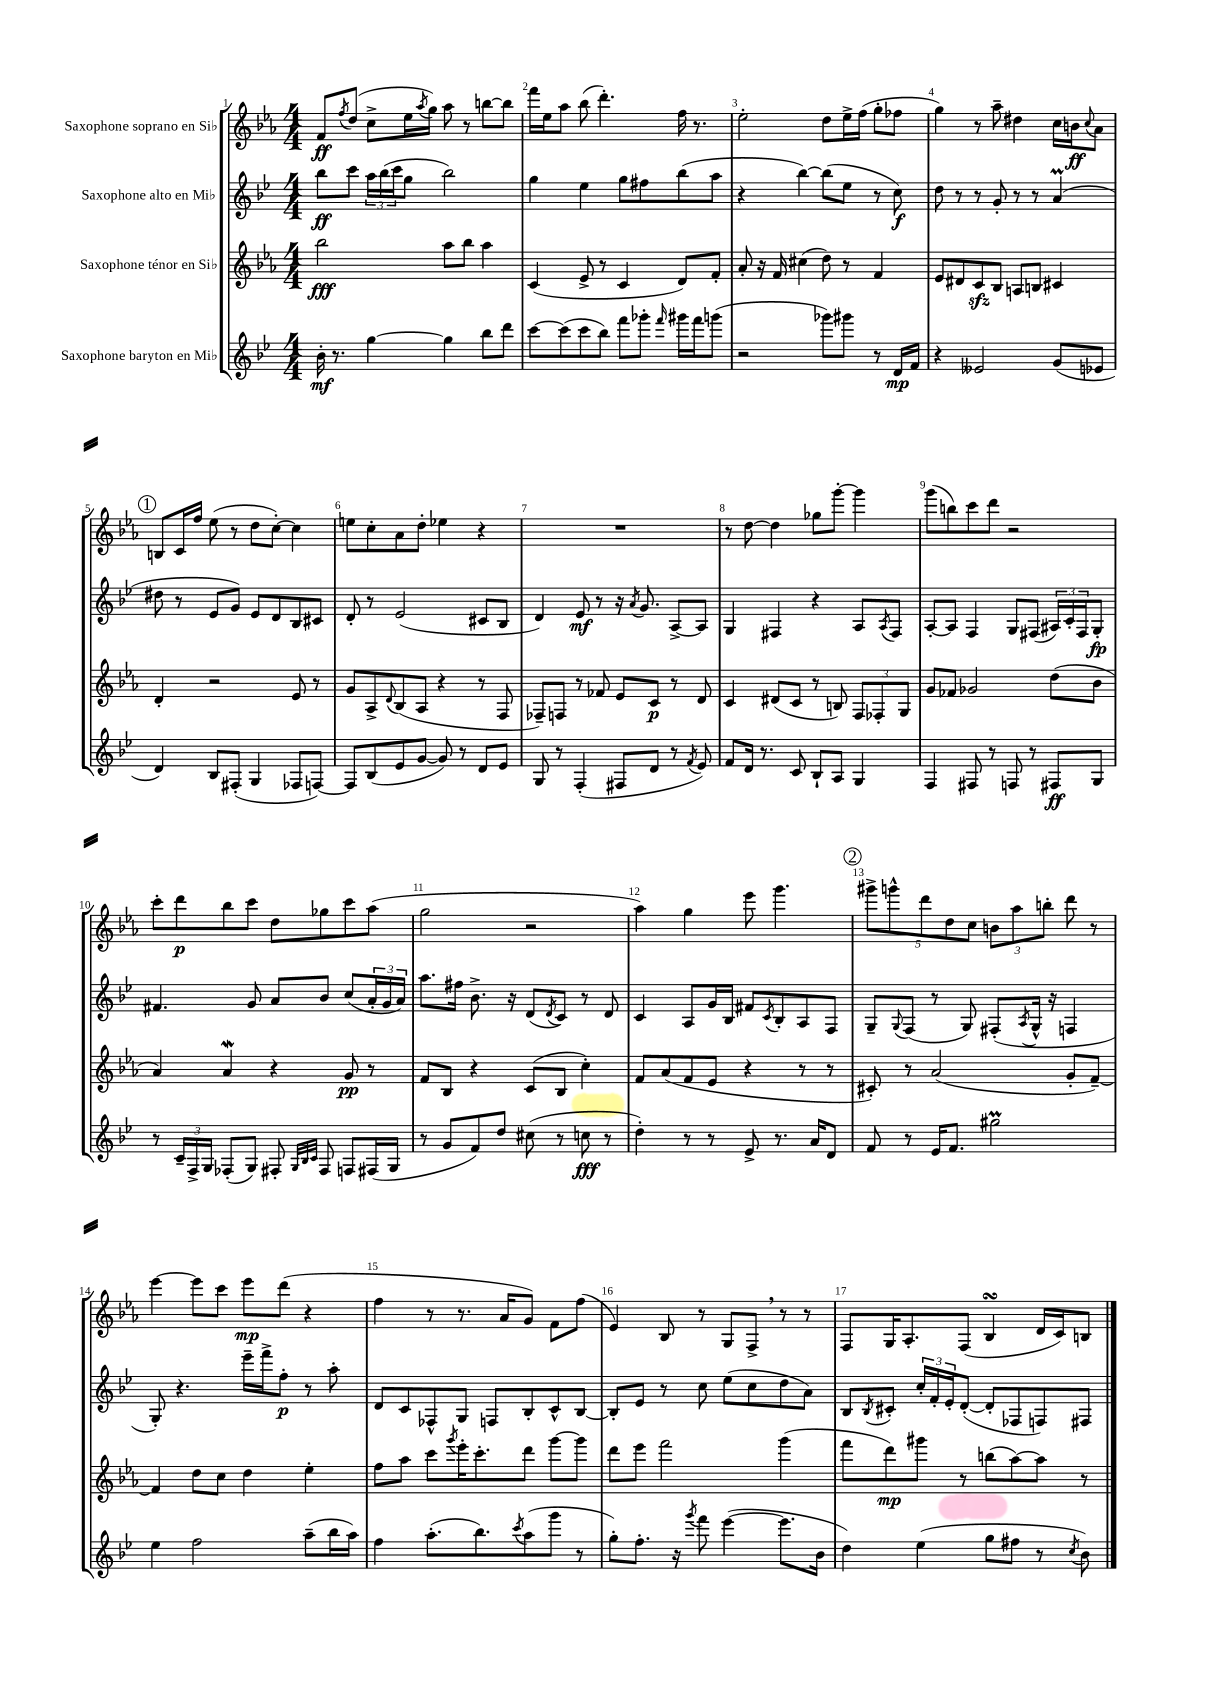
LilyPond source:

<<
\new StaffGroup <<
\new Staff = "s0" \with { instrumentName = "Saxophone soprano en Sib" } {
    \clef treble \key ees \major \numericTimeSignature \time 4/4
    f'8\ff \acciaccatura { f''8 } d''8( c''8-> ees''16 \acciaccatura { aes''8 } g''16) aes''8 r8 b''8~ b''8 |
    f'''16 ees''16 aes''8 bes''8( d'''4.-.) f''16 r8. |
    ees''2-. d''8 ees''16-> f''16( g''8-. fes''8 |
    g''4) r8 aes''8-- dis''4 c''16 b'16\ff \appoggiatura { c''8 } aes'8 |
    \mark \markup { \circle "1" } b8 c'16 f''16 ees''8( r8 d''8 c''8~-.) c''4 |
    e''8 c''8-. aes'8 d''8-. ees''4 r4 |
    R1 |
    r8 d''8~ d''4 ges''8 g'''8~-. g'''4 |
    g'''8( b''8) c'''8 d'''8 r2 |
    c'''8-. d'''8\p bes''8 c'''8 d''8 ges''8 c'''8 aes''8( |
    g''2 r2 |
    aes''4) g''4 ees'''8 g'''4. |
    \mark \markup { \circle "2" } \tuplet 5/4 { gis'''8-> g'''8-^ d'''8 d''8 c''8 } \tuplet 3/2 { b'8 aes''8 b''8-. } d'''8 r8 |
    ees'''4~ ees'''8 c'''8 ees'''8\mp d'''8( r4 |
    f''4 r8 r8. aes'16 g'8) f'8 f''8( |
    ees'4) bes8 r8 g8 f8-> \breathe r8 r8 |
    f8 g16 aes8.-. f8( bes4\turn d'16 c'16) b8 \bar "|." |
}
\new Staff = "s1" \with { instrumentName = "Saxophone alto en Mib" } {
    \clef treble \key bes \major \numericTimeSignature \time 4/4
    bes''8\ff c'''8 \tuplet 3/2 { a''16 bes''16( c'''16 } g''8 bes''2) |
    g''4 ees''4 g''8 fis''8 bes''8( a''8 |
    r4 bes''4~) bes''8( ees''8 r8 c''8\f) |
    d''8 r8 r8 g'8-. r8 r8 a'4\prall( |
    \mark \markup { \circle "1" } dis''8 r8 ees'8 g'8) ees'8 d'8 bes8 cis'8 |
    d'8-. r8 ees'2( cis'8 bes8 |
    d'4) ees'8\mf r8 r16 \acciaccatura { a'8 } g'8. a8~-> a8 |
    g4 fis4 r4 a8 \acciaccatura { a8 } fis8 |
    a8~-. a8 f4 g8 fis8( \tuplet 3/2 { ais16) c'16-. fis16 } g8-.\fp |
    fis'4. g'8 a'8 bes'8 c''8( \tuplet 3/2 { a'16-. g'16 a'16) } |
    a''8. fis''16 bes'8.-> r16 d'8( \acciaccatura { d'8 } c'8) r8 d'8 |
    c'4 a8 g'16 bes16 fis'8 \acciaccatura { c'8 } bes8-. a8 f8 |
    \mark \markup { \circle "2" } g8-- \appoggiatura { g8 } f8( r8 g8) fis8-.( \acciaccatura { a8 } g16-^ r16 f4 |
    g8-.) r4. ees'''16-- f'''16-> f''8-.\p r8 a''8-. |
    d'8 c'8 fes8-^ g8 f8 bes8-. c'8-^ bes8~ |
    bes8-. ees'8 r8 c''8 ees''8( c''8 d''8 a'8) |
    bes8 \acciaccatura { bes8 } cis'8-. \tuplet 3/2 { c''16-. f'16-. ees'16-. } d'8~-.( d'8-. fes8 f8) fis8 \bar "|." |
}
\new Staff = "s2" \with { instrumentName = "Saxophone ténor en Sib" } {
    \clef treble \key ees \major \numericTimeSignature \time 4/4
    bes''2\fff aes''8 bes''8 aes''4 |
    c'4( ees'8-> r8 c'4 d'8) f'8-. |
    aes'8-. r16 f'16 cis''4( d''8) r8 f'4 |
    ees'8 dis'8 c'8\sfz bes8 a8 b8 cis'4 |
    \mark \markup { \circle "1" } d'4-. r2 ees'8 r8 |
    g'8 aes8-> \appoggiatura { d'8 } bes8( aes8 r4 r8 f8 |
    fes8--) f8 r8 fes'8 ees'8 c'8\p r8 d'8 |
    c'4 dis'8( c'8 r8 b8) \tuplet 3/2 { f8 fes8-. g8 } |
    g'8 fes'8 ges'2 d''8( bes'8 |
    aes'4) aes'4\mordent r4 g'8\pp r8 |
    f'8 bes8 r4 c'8( bes8 c''4-.) |
    f'8 aes'8( f'8 ees'8 r4 r8 r8 |
    \mark \markup { \circle "2" } cis'8-.) r8 aes'2( g'8-. f'8~--) |
    f'4 d''8 c''8 d''4 ees''4-. |
    f''8 aes''8 c'''8 \acciaccatura { g'''8 } ees'''16-. c'''8.-. d'''8 g'''8~ g'''8 |
    d'''8 ees'''8 f'''2 g'''4( |
    f'''8 d'''8\mp) gis'''8 r8 b''8( aes''8~) aes''8 r8 \bar "|." |
}
\new Staff = "s3" \with { instrumentName = "Saxophone baryton en Mib" } {
    \clef treble \key bes \major \numericTimeSignature \time 4/4
    bes'16-.\mf r8. g''4~ g''4 bes''8 d'''8 |
    c'''8~ c'''8( c'''8 bes''8) f'''8 ges'''8-. \grace { f'''16 } gis'''16 f'''16 g'''8( |
    r2 ges'''8) gis'''8 r8 d'16\mp f'16 |
    r4 eeses'2 g'8( ees'8 |
    \mark \markup { \circle "1" } d'4) bes8 fis8-.( g4 fes8 f8~) |
    f8 bes8( ees'8 g'8~ g'8) r8 d'8 ees'8 |
    g8 r8 f4-.( fis8 d'8 r8 \acciaccatura { f'8 } ees'8) |
    f'8 d'16 r8. c'8 bes8-! a8 g4 |
    f4 fis8 r8 f8 r8 fis8\ff g8 |
    r8 \tuplet 3/2 { c'16-- f16-> g16 } fes8-.( g8) fis8-. \grace { g32 bes32 c'32 } fis8 f8 fis16( g16 |
    r8 g'8 f'8) d''8 cis''8( r8 c''8\fff r8 |
    d''4-.) r8 r8 ees'8-> r8. a'16 d'8 |
    \mark \markup { \circle "2" } f'8 r8 ees'16 f'8. gis''2\prall |
    ees''4 f''2 a''8--( bes''16 a''16) |
    f''4 a''8.-.( bes''8.) \acciaccatura { c'''8 } a''8( g'''8 r8 |
    g''8-.) f''8.-. r16 \acciaccatura { g'''8 } f'''8 ees'''4~( ees'''8. bes'16 |
    d''4) ees''4( g''8 fis''8 r8 \acciaccatura { c''8 } bes'8) \bar "|." |
}
>>
>>
\layout { \context { \Score \override BarNumber.break-visibility = ##(#f #t #t) barNumberVisibility = #all-bar-numbers-visible } }
